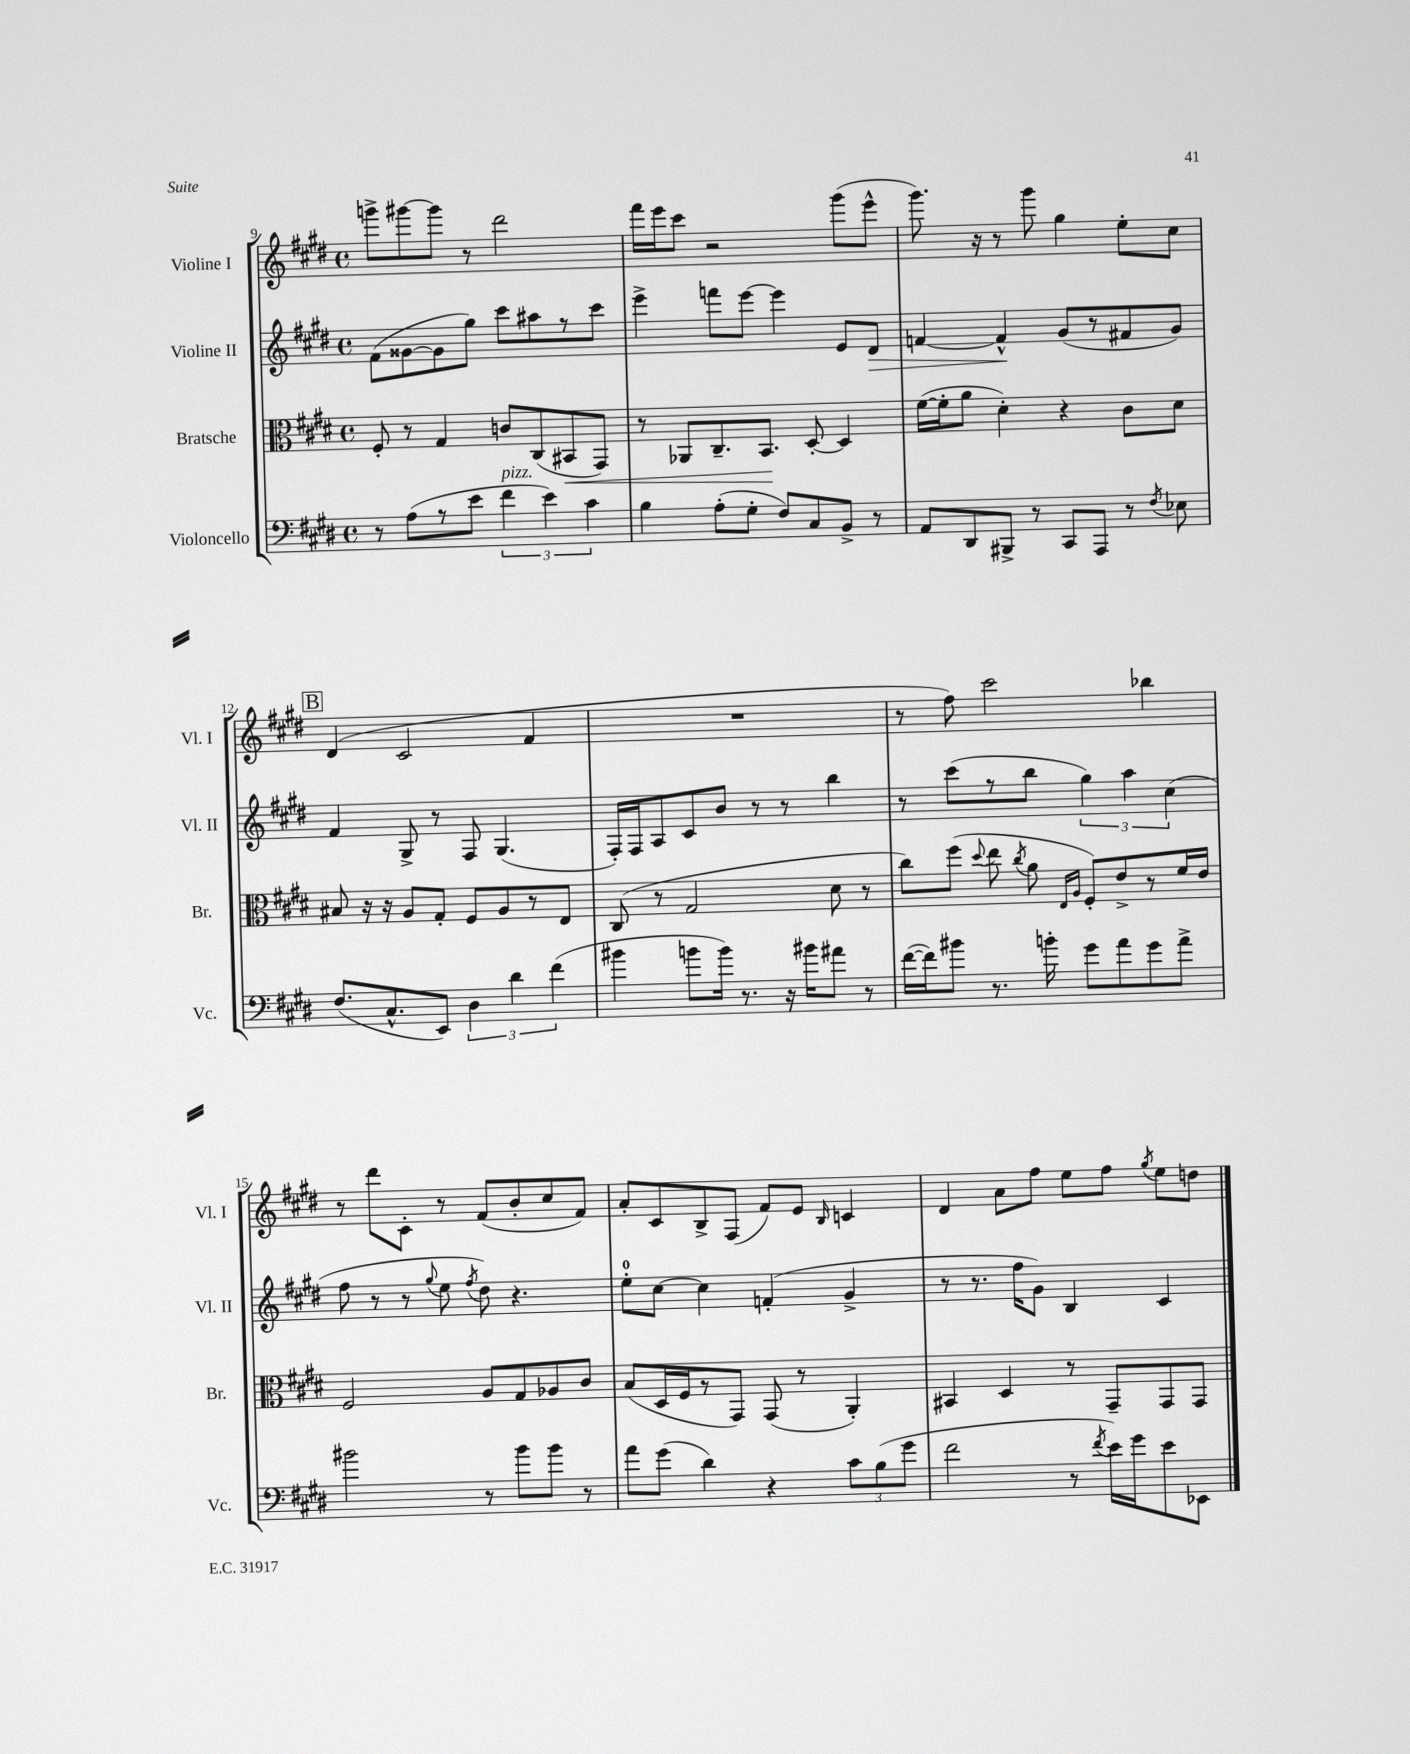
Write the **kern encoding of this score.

**kern	**kern	**kern	**kern
*staff4	*staff3	*staff2	*staff1
*clefF4	*clefC3	*clefG2	*clefG2
*k[f#c#g#d#]	*k[f#c#g#d#]	*k[f#c#g#d#]	*k[f#c#g#d#]
*M4/4	*M4/4	*M4/4	*M4/4
*met(c)	*met(c)	*met(c)	*met(c)
8r	8F#'/	(8f#\L	8ggg^\L
(8A\L	8r	[8g##\	[8ggg#\
8r	4G#/	8g##\]	8ggg#\]J
8e\J	.	8gg#\J)	8r
6f#\	8c/L	8ccc#\L	2ddd#\
.	(8C#/	8aa#\	.
6e\)	.	.	.
.	8BB#/	8r	.
6c#\	.	.	.
.	8GG#/J)	8ccc#\J	.
=	=	=	=
4B\	8r	4eee^\	16fff#\LL
.	.	.	16eee\J
.	8AA-/L	.	8ccc#\J
(8A'\L	8.C#~/	8fff\L	2r
8G#'\J	.	[8eee\J	.
.	8.BB/J	.	.
8F#/L)	.	4eee\]	.
8C#/	[8D#'/	.	.
8BB^/J	4D#/]	8e/L	(8ggg#\L
8r	.	8d#/J	8eee^^\J
=	=	=	=
8AA/L	([16f#\LL	[4f/	8.ggg#\)
.	16f#'\]J	.	.
8DD#/	8a\J	.	.
.	.	.	16r
8BBB#^/J	4d#'\)	4f^^/]	8r
8r	.	.	8ggg#\
8CC#/L	4r	(8g#/L	4gg#\
8AAA/J	.	8r	.
8r	8c#\L	8f#/	8ee'\L
8qF#/	.	.	.
8E-\	8d#\J	8g#/J)	8cc#\J
=	=	=	=
(8.F#/L	8B#/	4f#/	(4d#/
.	16r	.	.
8.C#^^/	16r	.	.
.	8A/L	8G#^/	2c#/
8EE/J)	8G#'/J	8r	.
6D#\	8F#/L	8F#/	.
.	8A/	(4.G#/	.
6d#\	.	.	.
.	8r	.	4f#/
(6f#\	.	.	.
.	8E/J	.	.
=	=	=	=
4b#\	(8C#/	16F#'/LL)	1r
.	.	16F#/J	.
.	8r	8A/	.
8b\L	2G#/	8c#/	.
16b\Jk)	.	8b/J	.
8.r	.	.	.
.	.	8r	.
16r	.	8r	.
16b#\LK	.	.	.
8a#\J	8d#\	4bb\	.
8r	8r	.	.
=	=	=	=
([16f#\LL	8cc#\L)	8r	8r
16f#\]J)	.	.	.
8b#\J	(8ff#\J	(8ccc#\L	8ff#\)
.	8qqdd#/	.	.
8.r	8ee\	8r	2ccc#\
.	8qcc#/	.	.
.	8a\	8bb\J	.
16b'\	.	.	.
.	16qqE/LL	.	.
.	16qqA/JJ	.	.
8g#\L	8F#'/L)	6gg#\)	.
8a\	8e^/	.	.
.	.	6aa\	.
8g#\	8r	.	4bb-\
.	.	(6cc#\	.
8a^\J	16f#/L	.	.
.	16e/JJ	.	.
=	=	=	=
2b#\	2F#/	8ff#\	8r
.	.	8r	8ddd#\L
.	.	8r	8c#'\J
.	.	8qqgg#/	.
.	.	8ee\	8r
.	.	8qff#/	.
8r	8A/L	8dd#\)	(8f#/L
8b#\L	8G#/	4.r	8b'/
8b#\J	8A-/	.	8cc#/
8r	8c#/J	.	8f#/J)
=	=	=	=
8a\L	(8B/L	8ee'\L	8a'/L
(8g#\J	16D#/L	[8cc#\J	8c#/
.	16F#/J	.	.
4d#\)	8r	4cc#\]	8B^/
.	8GG#/J)	.	(8F#/J
4r	(8GG#/	(4f'/	8f#/L)
.	8r	.	8e/J
.	.	.	16qqB/
12c#\L	4AA'/)	4g#^/	4c/
(12B\	.	.	.
12g#\J	.	.	.
=	=	=	=
2f#\	4BB#/	8r	4d#/
.	.	8.r	.
.	4D#/	.	8a\L
.	.	16ff#\LK	.
.	.	8g#\J)	8ff#\J
8r	8r	4B/	8ee\L
8qf#/	.	.	.
16e\LL)	8GG#~/L	.	8ff#\J
16g#\J	.	.	.
.	.	.	8qgg#/
8e\	8GG#/	4c#/	8ee\L
8EE-\J	8GG#/J	.	8dd\J
==	==	==	==
*-	*-	*-	*-
